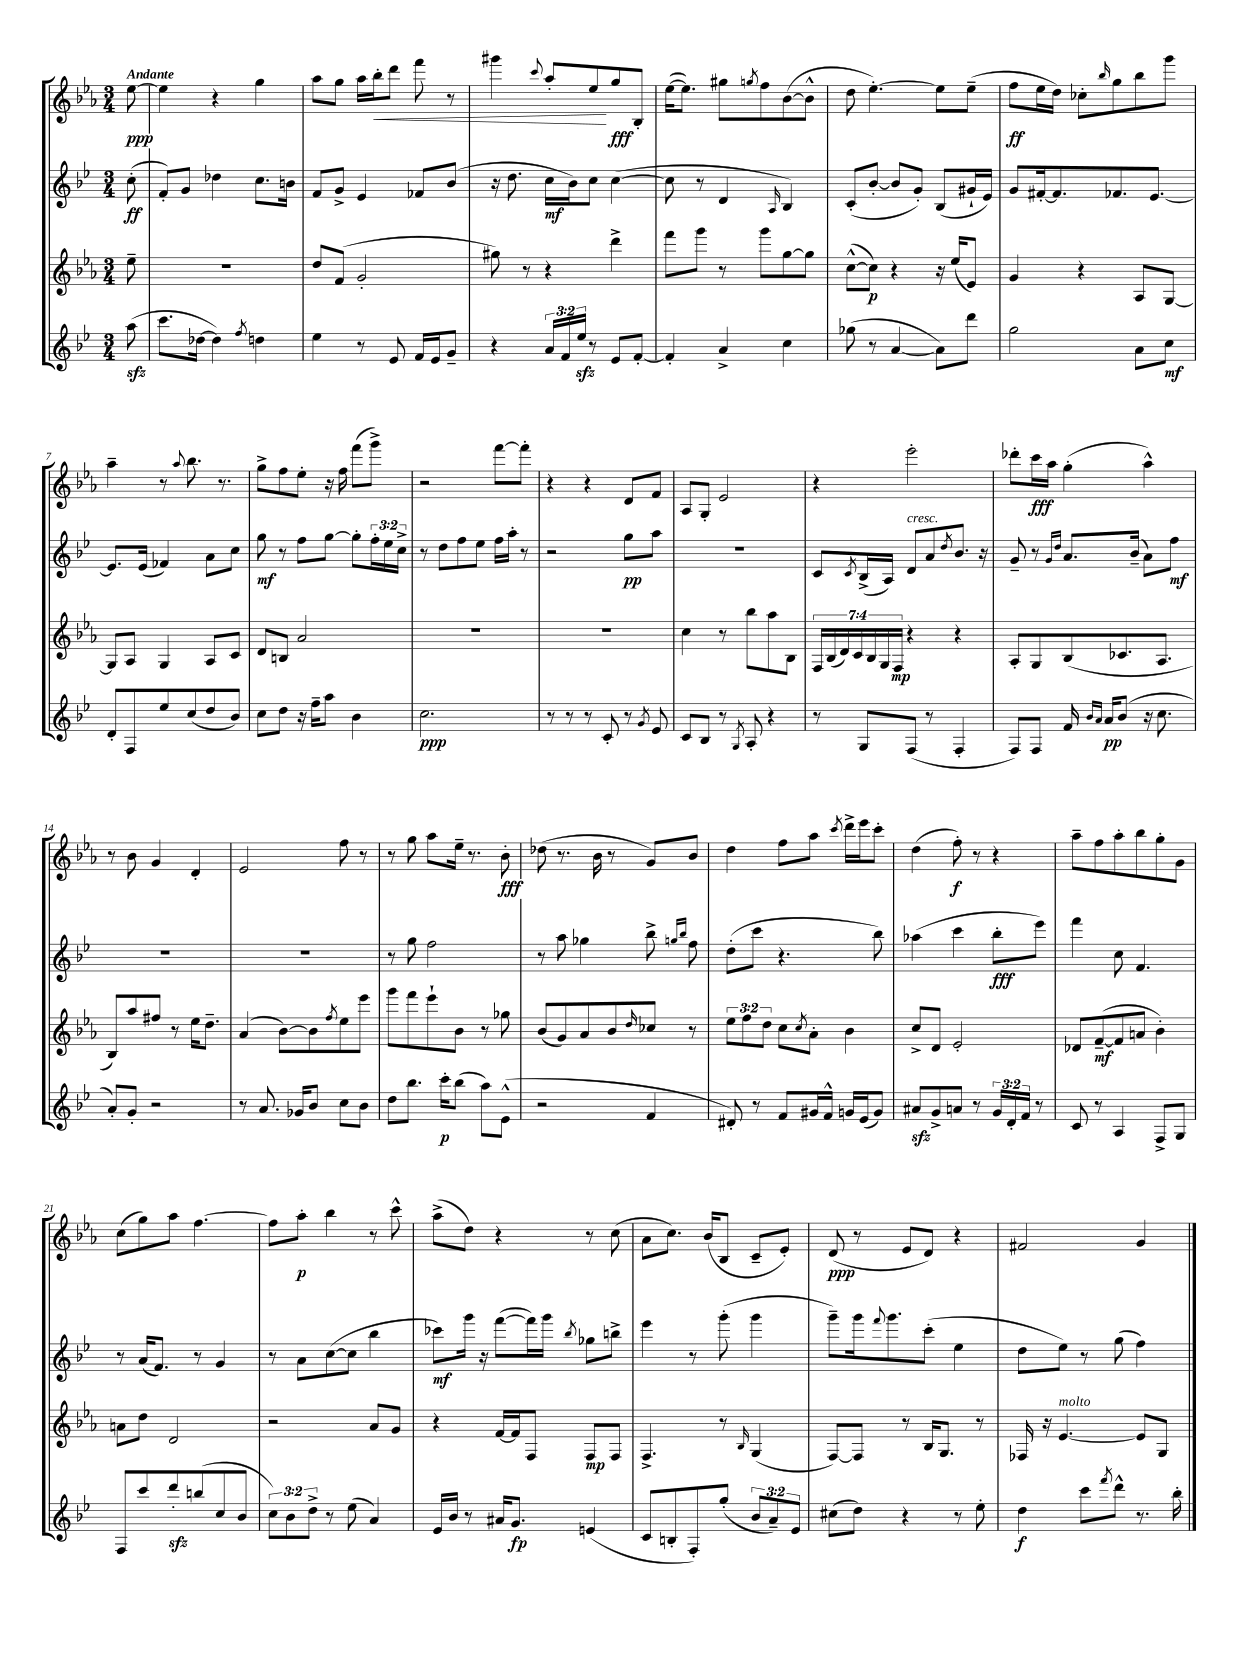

**kern	**dynam	**kern	**dynam	**kern	**dynam	**kern	**dynam
*part4	*part4	*part3	*part3	*part2	*part2	*part1	*part1
*staff4	*staff4	*staff3	*staff3	*staff2	*staff2	*staff1	*staff1
*clefG2	*	*clefG2	*	*clefG2	*	*clefG2	*
*k[b-e-]	*	*k[b-e-a-]	*	*k[b-e-]	*	*k[b-e-a-]	*
*M3/4	*	*M3/4	*	*M3/4	*	*M3/4	*
=	=	=	=	=	=	=	=
!	!	!	!	!	!	!LO:TX:a:B:t=Andante	!
(8aazz\	.	8ee-~\	.	(8cc'\	ff	[8ee-\	ppp
=1	=1	=1	=1	=1	=1	=1	=1
8.ccc\L	.	2.r	.	8f'/L)	.	4ee-\]	.
.	.	.	.	8g/J	.	.	.
[16dd-X\Jk	.	.	.	.	.	.	.
4dd-\])	.	.	.	4dd-X\	.	4r	.
8qff/	.	.	.	.	.	.	.
4ddn\	.	.	.	8.cc\L	.	4gg\	.
.	.	.	.	16bn\Jk	.	.	.
=2	=2	=2	=2	=2	=2	=2	=2
4ee-\	.	8dd/L	.	8f/L	.	8aa-\L	.
.	.	(8f/J	.	8g^/J	.	8gg\J	.
8r	.	2g'/	.	4e-/	.	16aa-\LL	.
!	!	!	!	!	!	!	!LO:HP:b
.	.	.	.	.	.	16bb-'\J	<
8e-/	.	.	.	.	.	8ddd\J	.
16f/LL	.	.	.	8f-X/L	.	8fff\	.
16e-/J	.	.	.	.	.	.	.
8g~/J	.	.	.	(8b-/J	.	8r	.
=3	=3	=3	=3	=3	=3	=3	=3
4r	.	8gg#X\)	.	16r	.	4ggg#X\	.
.	.	.	.	8.dd\	.	.	.
.	.	8r	.	.	.	.	.
.	.	.	.	.	.	8qqccc/	.
24a/LL	.	4r	.	16cc\LL	mf	8aa-'/L	.
24f/	.	.	.	.	.	.	.
.	.	.	.	16b-\J)	.	.	.
24ee-zz/JJ	.	.	.	.	.	.	.
8r	.	.	.	8cc\J	.	8ee-/	.
8e-/L	.	4ddd^\	.	([4cc\	.	8gg/	[ fff
[8f'/J	.	.	.	.	.	8B-'/J	.
=4	=4	=4	=4	=4	=4	=4	=4
4f'/]	.	8fff\L	.	8cc\]	.	([16ee-\KL	.
.	.	.	.	.	.	8.ee-\J])	.
.	.	8ggg\J	.	8r	.	.	.
4a^/	.	8r	.	4d/	.	8gg#X\L	.
.	.	.	.	.	.	8qggn/	.
.	.	8ggg\L	.	.	.	8ff\	.
.	.	.	.	16qqA/	.	.	.
4cc\	.	[8gg\	.	4B-/)	.	([8b-\	.
.	.	8gg\J]	.	.	.	8b-^^\J]	.
=5	=5	=5	=5	=5	=5	=5	=5
(8gg-X\	.	([8cc^^\L	.	(8c'/L	.	8dd\	.
8r	.	8cc\J])	p	[8b-'/J	.	[4.ee-'\)	.
[4a/	.	4r	.	8b-/L]	.	.	.
.	.	.	.	8g'/J)	.	.	.
8a\L])	.	16r	.	(8B-/L	.	8ee-\L]	.
.	.	(16ee-/KL	.	.	.	.	.
8ddd\J	.	8e-/J)	.	16g#X`/L	.	(8ee-~\J	.
.	.	.	.	16e-/JJ)	.	.	.
=6	=6	=6	=6	=6	=6	=6	=6
2gg\	.	4g/	.	8g/L	.	8ff\L	ff
.	.	.	.	[16f#X'/k	.	16ee-\L	.
.	.	.	.	8.f#/]	.	16dd\JJ)	.
.	.	4r	.	.	.	8cc-X'\L	.
.	.	.	.	.	.	16qqbb-/	.
.	.	.	.	8.f-X/	.	8gg\	.
8a\L	.	8A-/L	.	.	.	8bb-\	.
.	.	.	.	[8.e-/J	.	.	.
8cc\J	mf	[8G/J	.	.	.	8ggg\J	.
!!LO:LB:g=z
=7	=7	=7	=7	=7	=7	=7	=7
8d'/L	.	8G/L]	.	8.e-/L]	.	4aa-~\	.
8F/	.	8A-/J	.	.	.	.	.
.	.	.	.	(16e-/Jk	.	.	.
8ee-/	.	4G/	.	4f-X/)	.	8r	.
.	.	.	.	.	.	8qqaa-/	.
(8cc/	.	.	.	.	.	8.bb-\	.
8dd/	.	8A-/L	.	8a\L	.	.	.
.	.	.	.	.	.	8.r	.
8b-/J)	.	8c/J	.	8cc\J	.	.	.
=8	=8	=8	=8	=8	=8	=8	=8
8cc\L	.	8d/L	.	8gg\	mf	8gg^\L	.
8dd\J	.	8Bn/J	.	8r	.	8ff\	.
16r	.	2a-/	.	8ff\L	.	8ee-'\J	.
16ff~\KL	.	.	.	.	.	.	.
8aa\J	.	.	.	[8gg\J	.	16r	.
.	.	.	.	.	.	16ff\	.
4b-\	.	.	.	8gg'\L]	.	(8fff\L	.
.	.	.	.	24ff'\L	.	8ggg^\J)	.
.	.	.	.	24ee-\	.	.	.
.	.	.	.	24cc^\JJ	.	.	.
=9	=9	=9	=9	=9	=9	=9	=9
2.cc\	ppp	2.r	.	8r	.	2r	.
.	.	.	.	8dd\L	.	.	.
.	.	.	.	8ff\	.	.	.
.	.	.	.	8ee-\J	.	.	.
.	.	.	.	16ff\LL	.	[8fff\L	.
.	.	.	.	16aa'\JJ	.	.	.
.	.	.	.	8r	.	8fff'\J]	.
=10	=10	=10	=10	=10	=10	=10	=10
8r	.	2.r	.	2r	.	4r	.
8r	.	.	.	.	.	.	.
8r	.	.	.	.	.	4r	.
8c'/	.	.	.	.	.	.	.
8r	.	.	.	8gg\L	pp	8d/L	.
8qg/	.	.	.	.	.	.	.
8e-/	.	.	.	8aa\J	.	8f/J	.
=11	=11	=11	=11	=11	=11	=11	=11
8c/L	.	4cc\	.	2.r	.	8A-/L	.
8B-/J	.	.	.	.	.	8G'/J	.
8r	.	8r	.	.	.	2e-/	.
8qG/	.	.	.	.	.	.	.
8A'/	.	8bb-\L	.	.	.	.	.
4r	.	8aa-\	.	.	.	.	.
.	.	8B-\J	.	.	.	.	.
=12	=12	=12	=12	=12	=12	=12	=12
8r	.	28F/LL	.	8c/L	.	4r	.
.	.	(28B-/	.	.	.	.	.
.	.	28d/)	.	.	.	.	.
.	.	28c/	.	.	.	.	.
.	.	.	.	8qc/	.	.	.
8G/L	.	.	.	(16B-^/L	.	.	.
.	.	28B-/	.	.	.	.	.
.	.	28G/	.	.	.	.	.
.	.	.	.	16A/JJ)	.	.	.
.	.	28F/JJ	mp	.	.	.	.
!	!	!	!	!LO:TX:a:i:t=cresc.	!	!	!
(8F/J	.	4r	.	8d/L	.	2eee-'\	.
8r	.	.	.	8a/	.	.	.
.	.	.	.	8qdd/	.	.	.
4F'/	.	4r	.	8.b-/J	.	.	.
.	.	.	.	16r	.	.	.
=13	=13	=13	=13	=13	=13	=13	=13
8F/L)	.	8A-'/L	.	8g~/	.	8ddd-X'\L	.
8F/J	.	8G/	.	8r	.	16ccc\L	fff
.	.	.	.	.	.	16aa-\JJ	.
.	.	.	.	16qqg/LL	.	.	.
.	.	.	.	16qqdd/JJ	.	.	.
16f/	.	(8B-/	.	8.a/L	.	(4gg'\	.
16qqb-/LL	.	.	.	.	.	.	.
16qqa/JJ	.	.	.	.	.	.	.
16a/KL	pp	.	.	.	.	.	.
(8b-/J	.	8.c-X/	.	.	.	.	.
.	.	.	.	(16b-~/Jk	.	.	.
16r	.	.	.	8a\L)	.	4aa-^^\)	.
8.cc\	.	8.A-/J	.	.	.	.	.
.	.	.	.	8ff\J	mf	.	.
!!LO:LB:g=z
=14	=14	=14	=14	=14	=14	=14	=14
8a'/L)	.	8B-/L)	.	2.r	.	8r	.
8g'/J	.	8aa-/	.	.	.	8b-\	.
2r	.	8ff#X/J	.	.	.	4g/	.
.	.	8r	.	.	.	.	.
.	.	16ee-\KL	.	.	.	4d'/	.
.	.	8.dd~\J	.	.	.	.	.
=15	=15	=15	=15	=15	=15	=15	=15
8r	.	(4a-/	.	2.r	.	2e-/	.
8.a/	.	.	.	.	.	.	.
.	.	[8b-\L)	.	.	.	.	.
16g-X/KL	.	.	.	.	.	.	.
8b-/J	.	8b-\]	.	.	.	.	.
.	.	8qff/	.	.	.	.	.
8cc\L	.	8ee-\	.	.	.	8ff\	.
8b-\J	.	8eee-\J	.	.	.	8r	.
=16	=16	=16	=16	=16	=16	=16	=16
8dd\L	.	8ggg\L	.	8r	.	8r	.
8.bb-\J	.	8fff\	.	8gg\	.	8gg\	.
.	.	8eee-`\	.	2ff\	.	8aa-\L	.
16ccc'\KL	p	.	.	.	.	.	.
(8bb-\J	.	8b-\J	.	.	.	16ee-~\Jk	.
.	.	.	.	.	.	8.r	.
8aa\L)	.	8r	.	.	.	.	.
(8e-^^\J	.	8gg-X\	.	.	.	8b-'\	fff
=17	=17	=17	=17	=17	=17	=17	=17
2r	.	(8b-/L	.	8r	.	(8dd-X\	.
.	.	8g/)	.	8aa\	.	8.r	.
.	.	8a-/	.	4gg-X\	.	.	.
.	.	.	.	.	.	16b-\	.
.	.	8b-/	.	.	.	8r	.
.	.	16qqdd/	.	.	.	.	.
4f/	.	8cc-X/J	.	8bb-^\	.	8g/L)	.
.	.	.	.	16qqggn/LL	.	.	.
.	.	.	.	16qqbb-/JJ	.	.	.
.	.	8r	.	8ff\	.	8b-/J	.
=18	=18	=18	=18	=18	=18	=18	=18
8d#X'/)	.	12ee-\L	.	(8dd'\L	.	4dd\	.
.	.	12ff\	.	.	.	.	.
8r	.	.	.	8ccc\J	.	.	.
.	.	12dd\J	.	.	.	.	.
8f/L	.	8cc\L	.	4.r	.	8ff\L	.
.	.	8qcc/	.	.	.	.	.
16g#X/L	.	8a-'\J	.	.	.	8aa-\J	.
16f^^/JJ	.	.	.	.	.	.	.
.	.	.	.	.	.	8qccc/	.
16gn/LL	.	4b-\	.	.	.	16ddd^\LL	.
(16e-/J	.	.	.	.	.	16eee-\J	.
8g/J)	.	.	.	8bb-\)	.	8ccc'\J	.
=19	=19	=19	=19	=19	=19	=19	=19
8a#Xzz/L	.	8cc^/L	.	(4aa-X\	.	(4dd\	.
8g^/	.	8d/J	.	.	.	.	.
8an/J	.	2e-'/	.	4ccc\	.	8ff'\)	f
8r	.	.	.	.	.	8r	.
24g/LL	.	.	.	8bb-'\L	fff	4r	.
24d'/	.	.	.	.	.	.	.
24f/JJ	.	.	.	.	.	.	.
8r	.	.	.	8eee-\J)	.	.	.
=20	=20	=20	=20	=20	=20	=20	=20
8c/	.	8d-X/L	.	4fff\	.	8aa-~\L	.
8r	.	([8f~/	mf	.	.	8ff\	.
4A/	.	8f/]	.	8cc\	.	8aa-'\	.
.	.	8an/J	.	4.f/	.	8bb-\	.
8F^/L	.	4b-'\)	.	.	.	8gg'\	.
8G/J	.	.	.	.	.	8g\J	.
!!LO:LB:g=z
=21	=21	=21	=21	=21	=21	=21	=21
8F/L	.	8an\L	.	8r	.	(8cc\L	.
8ccc/	.	8dd\J	.	(16a/KL	.	8gg\)	.
.	.	.	.	8.f/J)	.	.	.
8dddzz'/	.	2d/	.	.	.	8aa-\J	.
(8bbn/	.	.	.	8r	.	[4.ff\	.
8cc/	.	.	.	4g/	.	.	.
8b-/J	.	.	.	.	.	.	.
=22	=22	=22	=22	=22	=22	=22	=22
12cc\L)	.	2r	.	8r	.	8ff\L]	.
12b-\	.	.	.	.	.	.	.
.	.	.	.	8a\L	.	8aa-'\J	p
12dd^\J	.	.	.	.	.	.	.
8r	.	.	.	([8cc\	.	4bb-\	.
(8ee-\	.	.	.	8cc\J]	.	.	.
4a/)	.	8a-/L	.	4bb-\	.	8r	.
.	.	8g/J	.	.	.	8ccc^^\	.
=23	=23	=23	=23	=23	=23	=23	=23
16e-/LL	.	4r	.	8ccc-X\L)	mf	(8aa-^\L	.
16b-/JJ	.	.	.	.	.	.	.
8r	.	.	.	16ggg\Jk	.	8dd\J)	.
.	.	.	.	16r	.	.	.
16a#X/KL	.	[16f/LL	.	([8fff\L	.	4r	.
8.g/J	fp	16f/J]	.	.	.	.	.
.	.	8F/J	.	16fff\L])	.	.	.
.	.	.	.	16ggg\JJ	.	.	.
.	.	.	.	8qbb-/	.	.	.
(4en/	.	8F/L	mp	8gg-X\L	.	8r	.
.	.	8F/J	.	8bbn^\J	.	(8cc\	.
=24	=24	=24	=24	=24	=24	=24	=24
8c/L	.	4.F^/	.	4eee-\	.	8a-\L	.
8Bn'/	.	.	.	.	.	8.cc\J)	.
8F'/)	.	.	.	8r	.	.	.
.	.	.	.	.	.	(16b-/KL	.
(8gg'/J	.	8r	.	(8ggg'\	.	8B-/J	.
.	.	16qqB-/	.	.	.	.	.
12b-/L	.	(4G/	.	4ggg\	.	8c~/L	.
12a~/)	.	.	.	.	.	.	.
.	.	.	.	.	.	8e-'/J)	.
12e-/J	.	.	.	.	.	.	.
=25	=25	=25	=25	=25	=25	=25	=25
(8cc#X\L	.	[8F/L)	.	8ggg~\L)	.	(8d/	ppp
8dd\J)	.	8F/J]	.	16ggg\k	.	8r	.
.	.	.	.	8qqfff/	.	.	.
.	.	.	.	8.ggg\	.	.	.
4r	.	8r	.	.	.	8e-/L	.
.	.	16B-/KL	.	(8ccc'\J	.	8d/J)	.
.	.	8.G/J	.	.	.	.	.
8r	.	.	.	4ee-\	.	4r	.
8ee-'\	.	8r	.	.	.	.	.
=26	=26	=26	=26	=26	=26	=26	=26
4dd\	f	16F-X/	.	8dd\L	.	2f#X/	.
.	.	16r	.	.	.	.	.
!	!	!LO:TX:a:i:t=molto	!	!	!	!	!
.	.	[4.e-/	.	8ee-\J)	.	.	.
8ccc\L	.	.	.	8r	.	.	.
8qfff/	.	.	.	.	.	.	.
8ddd^^\J	.	.	.	(8gg\	.	.	.
8.r	.	8e-/L]	.	4ff\)	.	4g/	.
.	.	8G/J	.	.	.	.	.
16bb-'\	.	.	.	.	.	.	.
==	==	==	==	==	==	==	==
*-	*-	*-	*-	*-	*-	*-	*-
